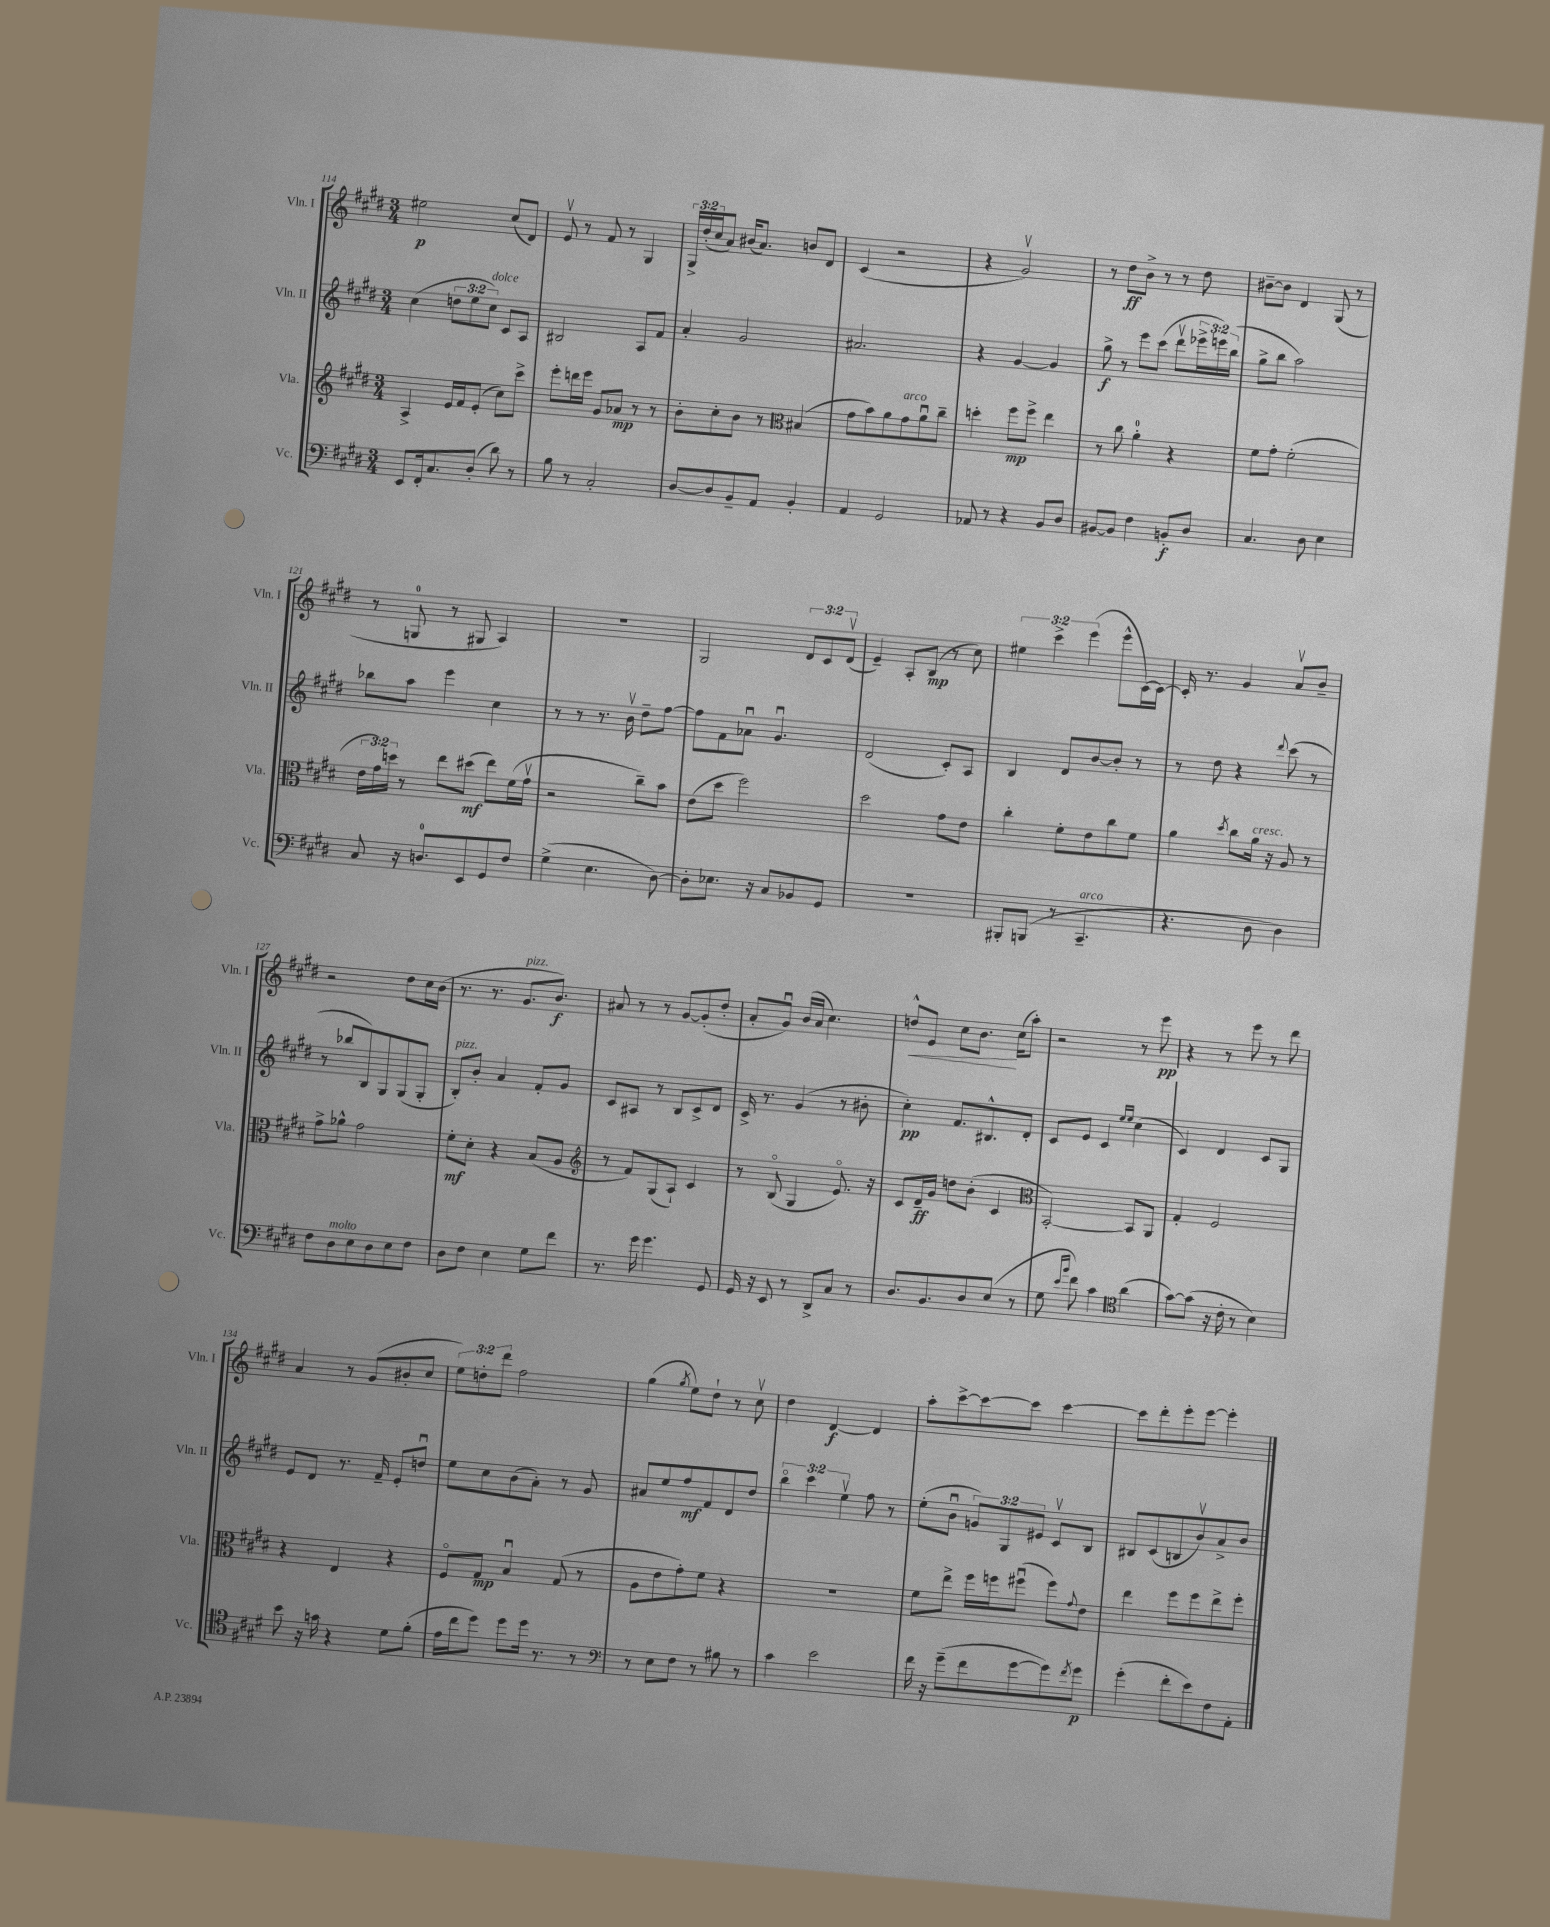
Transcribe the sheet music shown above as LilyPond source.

<<
\new StaffGroup <<
\new Staff = "s0" \with { instrumentName = "Vln. I" shortInstrumentName = "Vln. I" } {
    \clef treble \key e \major \numericTimeSignature \time 3/4 \override Staff.TupletNumber.text = #tuplet-number::calc-fraction-text
    eis''2\p cis''8( dis'8) |
    e'8\upbow r8 fis'8 r8 gis4 |
    \tuplet 3/2 { gis16-> dis''16-.( cis''16 } a'8) bis'16( a'8.) b'8 dis'8 |
    cis'4( r2 |
    r4 gis'2\upbow) |
    r8 dis''8\ff b'8-> r8 r8 dis''8 |
    bis'8~-- bis'8 dis'4 gis8( r8 |
    r8 g8-0 r8 gis8 a4) |
    R2. |
    gis2 \tuplet 3/2 { dis'8 cis'8 dis'8\upbow( } |
    e'4--) a8-. b8\mp( r8 cis''8) |
    \tuplet 3/2 { eis''4 cis'''4-> e'''4( } e'''8-^ cis'16~) cis'16~ |
    cis'16-. r8. gis'4 a'8\upbow b'8-- |
    r2 dis''8 cis''16 b'16( |
    r8. r8. gis'8.^\markup { \italic "pizz." } b'8.\f) |
    ais'8 r8 r8 gis'8~ gis'8-.( dis''8-. |
    a'8-. gis'8\downbow) b'16( a'16 cis''4.) |
    d''8-^\< e'8 cis''8 b'8.\! cis''16( a''8-.) |
    r2 r8 e'''8\pp |
    r4 r8 e'''8 r8 dis'''8 |
    a'4 r8 gis'8( bis'8-. cis''8 |
    \tuplet 3/2 { e''8) d''8-. dis'''8 } fis''2 |
    gis''4( \acciaccatura { gis''8 } e''8) dis''8-! r8 cis''8\upbow |
    dis''4 dis'4~\f dis'4 |
    a''8-. cis'''8~-> cis'''8~ cis'''8 cis'''4~ |
    cis'''8 dis'''8-. e'''8-. e'''8~ e'''4-. \bar "|." |
}
\new Staff = "s1" \with { instrumentName = "Vln. II" shortInstrumentName = "Vln. II" } {
    \clef treble \key e \major \numericTimeSignature \time 3/4 \override Staff.TupletNumber.text = #tuplet-number::calc-fraction-text
    cis''4( \tuplet 3/2 { d''8 e''8 cis''8^\markup { \italic "dolce" }) } cis'8 a8 |
    bis2 a8 fis'8 |
    a'4-. gis'2 |
    ais'2. |
    r4 gis'4~ gis'4 |
    gis''8->\f r8 e'''8 cis'''8( dis'''8\upbow \tuplet 3/2 { ees'''16-> e'''16) b''16( } |
    gis''8-> b''8 a''2) |
    bes''8 a''8 e'''4 cis''4 |
    r8 r8 r8. b'16\upbow dis''8-- fis''8~ |
    fis''8 fis'8 aes'8\downbow gis'4.\downbow |
    dis'2( cis'8-.) a8 |
    b4 dis'8 b'8~ b'8-. r8 |
    r8 dis''8 r4 \appoggiatura { dis'''8 } cis'''8( r8 |
    r8 bes''8 b8) gis8 gis8( gis8-. |
    b8-.^\markup { \italic "pizz." }) b'8-. a'4 fis'8-. gis'8 |
    cis'8 ais8 r8 b8 cis'8-> dis'8 |
    cis'16-> r8. gis'4( r8 bis'8-. |
    cis''4-.\pp) fis'8. bis8.-^ dis'8-. |
    cis'8 e'8 cis'4 \grace { e''16 e''16 } cis''4( |
    cis'4) dis'4 cis'8 gis8 |
    e'8 dis'8 r8. fis'16-- e'8-. d''8\downbow |
    e''8 cis''8 b'8( a'8-.) r8 gis'8 |
    ais'8 e''8 fis''8\mf fis'8 dis'8 dis''8 |
    \tuplet 3/2 { b''4\flageolet cis'''4 e''4\upbow } fis''8 r8 |
    e''8-.( b'8\downbow \tuplet 3/2 { g'8) gis8 eis'8 } cis'8\upbow b8 |
    bis8 cis'8( b8 b'8\upbow) a'8-> b'8 \bar "|." |
}
\new Staff = "s2" \with { instrumentName = "Vla." shortInstrumentName = "Vla." } {
    \clef treble \key e \major \numericTimeSignature \time 3/4 \override Staff.TupletNumber.text = #tuplet-number::calc-fraction-text
    a4-> e'16 fis'16 e'8-.( cis''8) cis'''8-> |
    e'''8-. d'''16 e'''16 gis'8 aes'8\mp r8 r8 |
    b'8-. cis''8-. b'8 r8 \clef alto bis4( |
    gis'8 b'8) a'8 gis'8^\markup { \italic "arco" } a'8\downbow cis''8-- |
    d''4-. fis''8\mp fis''8-> e''4 |
    r8 cis''8 a'4-0-. r4 |
    fis'8 gis'8-. fis'2-.( |
    \tuplet 3/2 { e'16 gis'16) d''16 } r8 e''8 dis''8\mf( e''8) fis'16( gis'16\upbow |
    r2 cis''8--) b'8 |
    e'8( dis''8 fis''2) |
    dis''2 gis'8 e'8 |
    cis''4-. fis'8-. e'8 cis''8 fis'8 |
    a'4 \acciaccatura { dis''8 } cis''8 a'16^\markup { \italic "cresc." } r16 a8 r8 |
    gis'8-> aes'8-^ gis'2 |
    fis'8-.\mf dis'8-. r4 b8( a8 |
    \clef treble r8 fis'8) gis8( a8-!) cis'4 |
    r8 b8\flageolet( gis4 e'8.\flageolet) r16 |
    cis'8 dis'16--\ff gis'16 d''8 b'8-.( cis'4 |
    \clef alto b,2~-.) b,8 a,8 |
    gis4-. fis2 |
    r4 e4 r4 |
    fis8\flageolet gis8\mp b4\downbow gis8( r8 |
    a8 e'8 gis'8-.) fis'8 r4 |
    R2. |
    fis'8 e''8-> fis''16 f''16 fis''8\downbow( fis''8) \appoggiatura { gis'8 } e'8 |
    e''4 fis''8 fis''8 e''8-> fis''8-. \bar "|." |
}
\new Staff = "s3" \with { instrumentName = "Vc." shortInstrumentName = "Vc." } {
    \clef bass \key e \major \numericTimeSignature \time 3/4
    e,8 fis,16-. cis8. dis8-.( dis'8) r8 |
    b8 r8 cis2-. |
    dis8~ dis8 b,8-- a,8 b,4-. |
    a,4 gis,2 |
    aes,8 r8 r4 b,8 dis8 |
    bis,8~ bis,8 fis4 b,8-.\f dis8 |
    cis4. dis8 e4 |
    cis8 r16 d8.-0 e,8 gis,8 fis8 |
    gis4->( e4. dis8~) |
    dis8-. ees8. r16 cis8 bes,8 gis,8 |
    R2. |
    bis,,8-. b,,8( r8 cis,4.--^\markup { \italic "arco" } |
    r4. dis8 dis4) |
    fis8 dis8^\markup { \italic "molto" } e8 dis8 e8 fis8 |
    dis8 fis8 e4 gis8 fis'8 |
    r8. gis'16 gis'4. gis,8 |
    gis,16 r16 e,8 r8 dis,8-> cis8 r8 |
    dis8. b,8. dis8 e8( r8 |
    gis8 \grace { e'16 b'16 } fis'8) cis'4 \clef tenor a'4( |
    gis'8~) gis'8( r16 cis'16-. r8 b4) |
    b'8 r16 g'16 r4 dis'8 fis'8-.( |
    e'16 cis''16 dis''8) dis''8 dis''16 r8. r8 |
    \clef bass r8 e8 fis8 r8 bis8 r8 |
    cis'4 e'2 |
    fis'16 r16 gis'8--( fis'8 gis'8~ gis'8) \acciaccatura { fis'8 } gis'8\p |
    gis'4-.( fis'8-. e'8) fis8 a,8-. \bar "|." |
}
>>
>>
\layout { \context { \Score currentBarNumber = #114 } }
